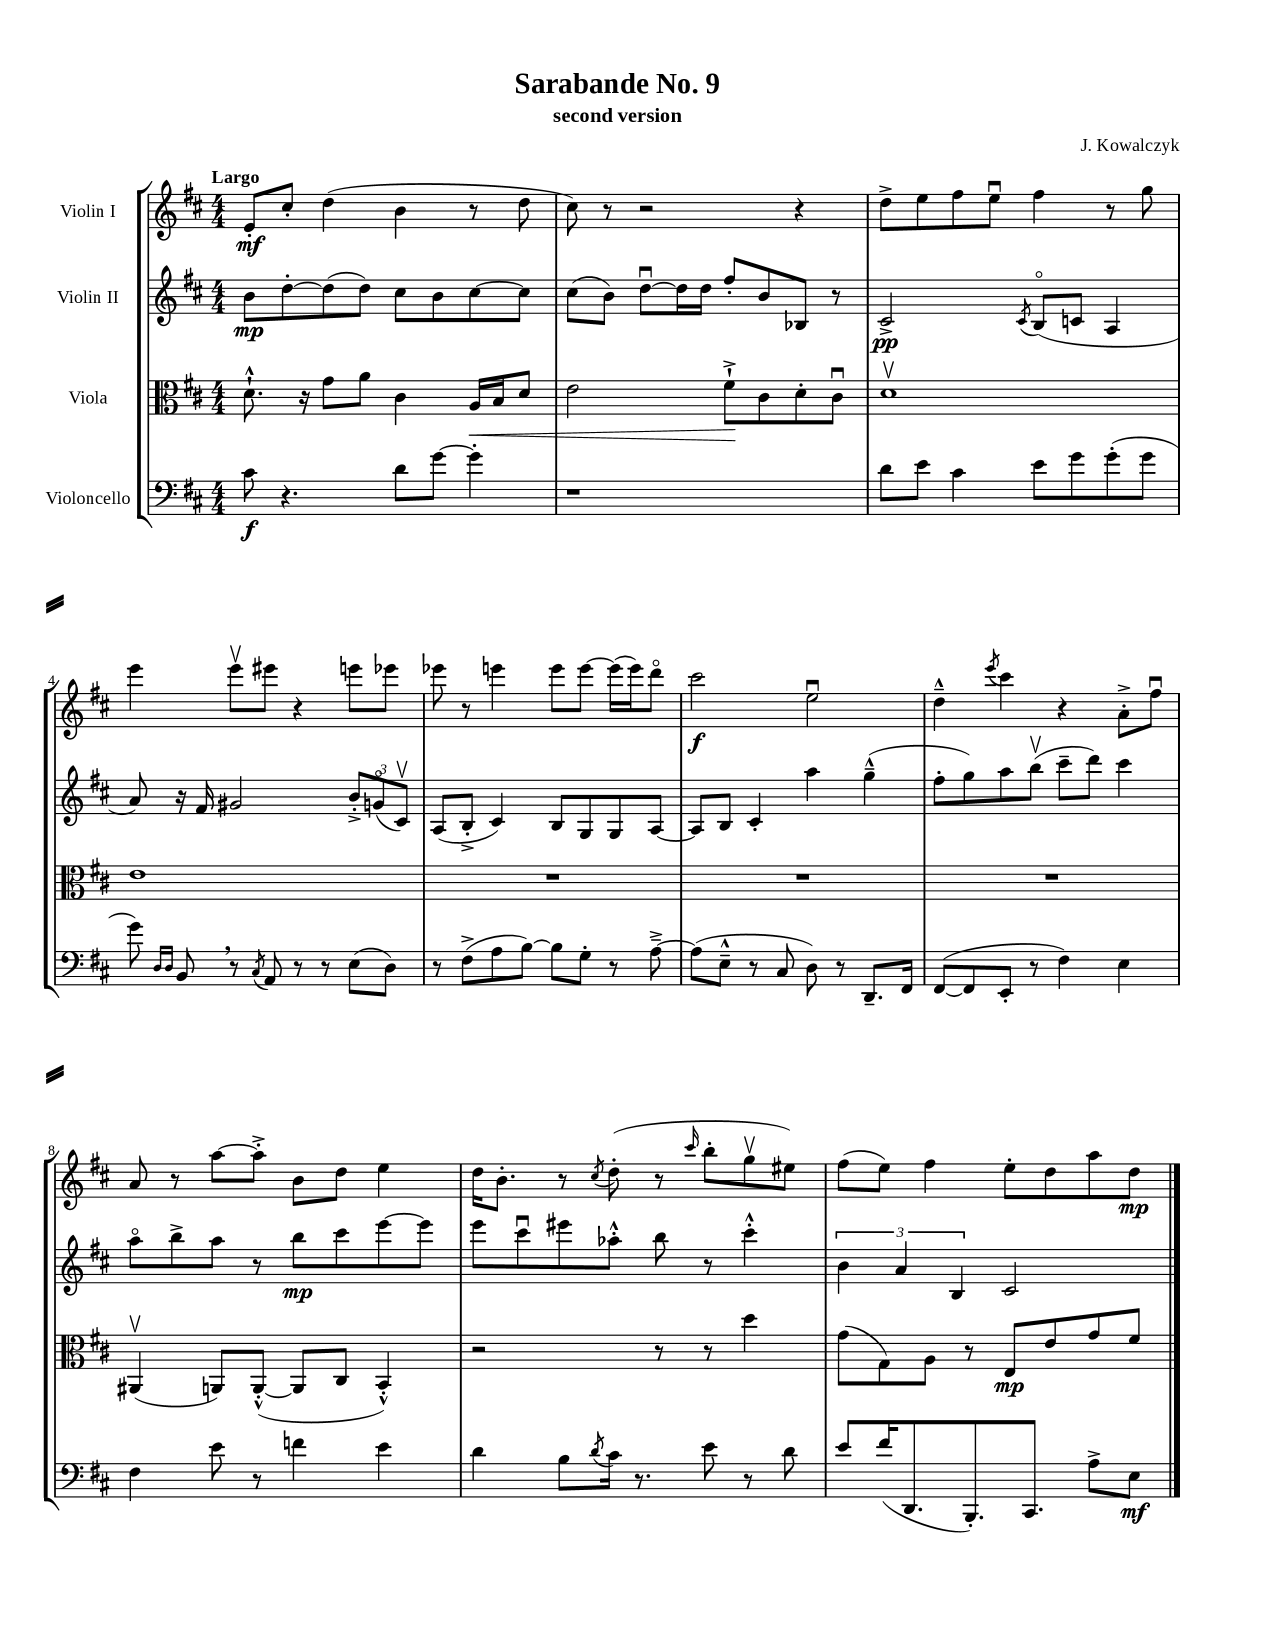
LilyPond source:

\header { title = "Sarabande No. 9" composer = "J. Kowalczyk" subtitle = "second version" }
<<
\new StaffGroup <<
\new Staff = "s0" \with { instrumentName = "Violin I" } {
    \clef treble \key d \major \numericTimeSignature \time 4/4 \tempo "Largo"
    e'8-.\mf cis''8-. d''4( b'4 r8 d''8 |
    cis''8) r8 r2 r4 |
    d''8-> e''8 fis''8 e''8\downbow fis''4 r8 g''8 |
    e'''4 e'''8\upbow eis'''8 r4 e'''8 ees'''8 |
    ees'''8 r8 e'''4 e'''8 e'''8~ e'''16( e'''16) d'''8\flageolet |
    cis'''2\f e''2\downbow |
    d''4---^ \acciaccatura { e'''8 } cis'''4 r4 a'8-.-> fis''8\downbow |
    a'8 r8 a''8~ a''8-.-> b'8 d''8 e''4 |
    d''16 b'8.-. r8 \acciaccatura { cis''8 } d''8-.( r8 \grace { cis'''16 } b''8-. g''8\upbow eis''8) |
    fis''8( e''8) fis''4 e''8-. d''8 a''8 d''8\mp \bar "|." |
}
\new Staff = "s1" \with { instrumentName = "Violin II" } {
    \clef treble \key d \major \numericTimeSignature \time 4/4
    b'8\mp d''8~-. d''8( d''8) cis''8 b'8 cis''8~ cis''8 |
    cis''8( b'8) d''8~\downbow d''16 d''16 fis''8-. b'8 bes8 r8 |
    cis'2->\pp \acciaccatura { cis'8 } b8\flageolet( c'8 a4 |
    a'8) r16 fis'16 gis'2 \tuplet 3/2 { b'8-.-> g'8\flageolet( cis'8\upbow) } |
    a8( b8-.-> cis'4) b8 g8 g8 a8~ |
    a8 b8 cis'4-. a''4 g''4---^( |
    fis''8-. g''8) a''8 b''8\upbow( cis'''8-- d'''8) cis'''4 |
    a''8\flageolet b''8-> a''8 r8 b''8\mp cis'''8 e'''8~ e'''8 |
    e'''8 cis'''8\downbow eis'''8 aes''8-.-^ b''8 r8 cis'''4-.-^ |
    \tuplet 3/2 { b'4 a'4 b4 } cis'2 \bar "|." |
}
\new Staff = "s2" \with { instrumentName = "Viola" } {
    \clef alto \key d \major \numericTimeSignature \time 4/4
    d'8.-!-^ r16 g'8 a'8 cis'4 a16\< b16 d'8 |
    e'2 fis'8-!->\! cis'8 d'8-. cis'8\downbow |
    d'1\upbow |
    e'1 |
    R1 |
    R1 |
    R1 |
    ais,4\upbow( a,8) a,8~-.-^( a,8 cis8 b,4-.-^) |
    r2 r8 r8 d''4 |
    g'8( g8) a8 r8 e8\mp e'8 g'8 fis'8 \bar "|." |
}
\new Staff = "s3" \with { instrumentName = "Violoncello" } {
    \clef bass \key d \major \numericTimeSignature \time 4/4
    cis'8\f r4. d'8 g'8~ g'4-. |
    r1 |
    d'8 e'8 cis'4 e'8 g'8 g'8-.( g'8 |
    g'8) \grace { d16 d16 } b,8 \breathe r8 \acciaccatura { cis8 } a,8 r8 r8 e8( d8) |
    r8 fis8->( a8 b8~) b8 g8-. r8 a8~---> |
    a8( e8---^ r8 cis8 d8) r8 d,8.-- fis,16 |
    fis,8~( fis,8 e,8-. r8 fis4) e4 |
    fis4 e'8 r8 f'4 e'4 |
    d'4 b8 \acciaccatura { d'8 } cis'16 r8. e'8 r8 d'8 |
    e'8 fis'16( d,8. b,,8.-.) cis,8. a8-> e8\mf \bar "|." |
}
>>
>>
